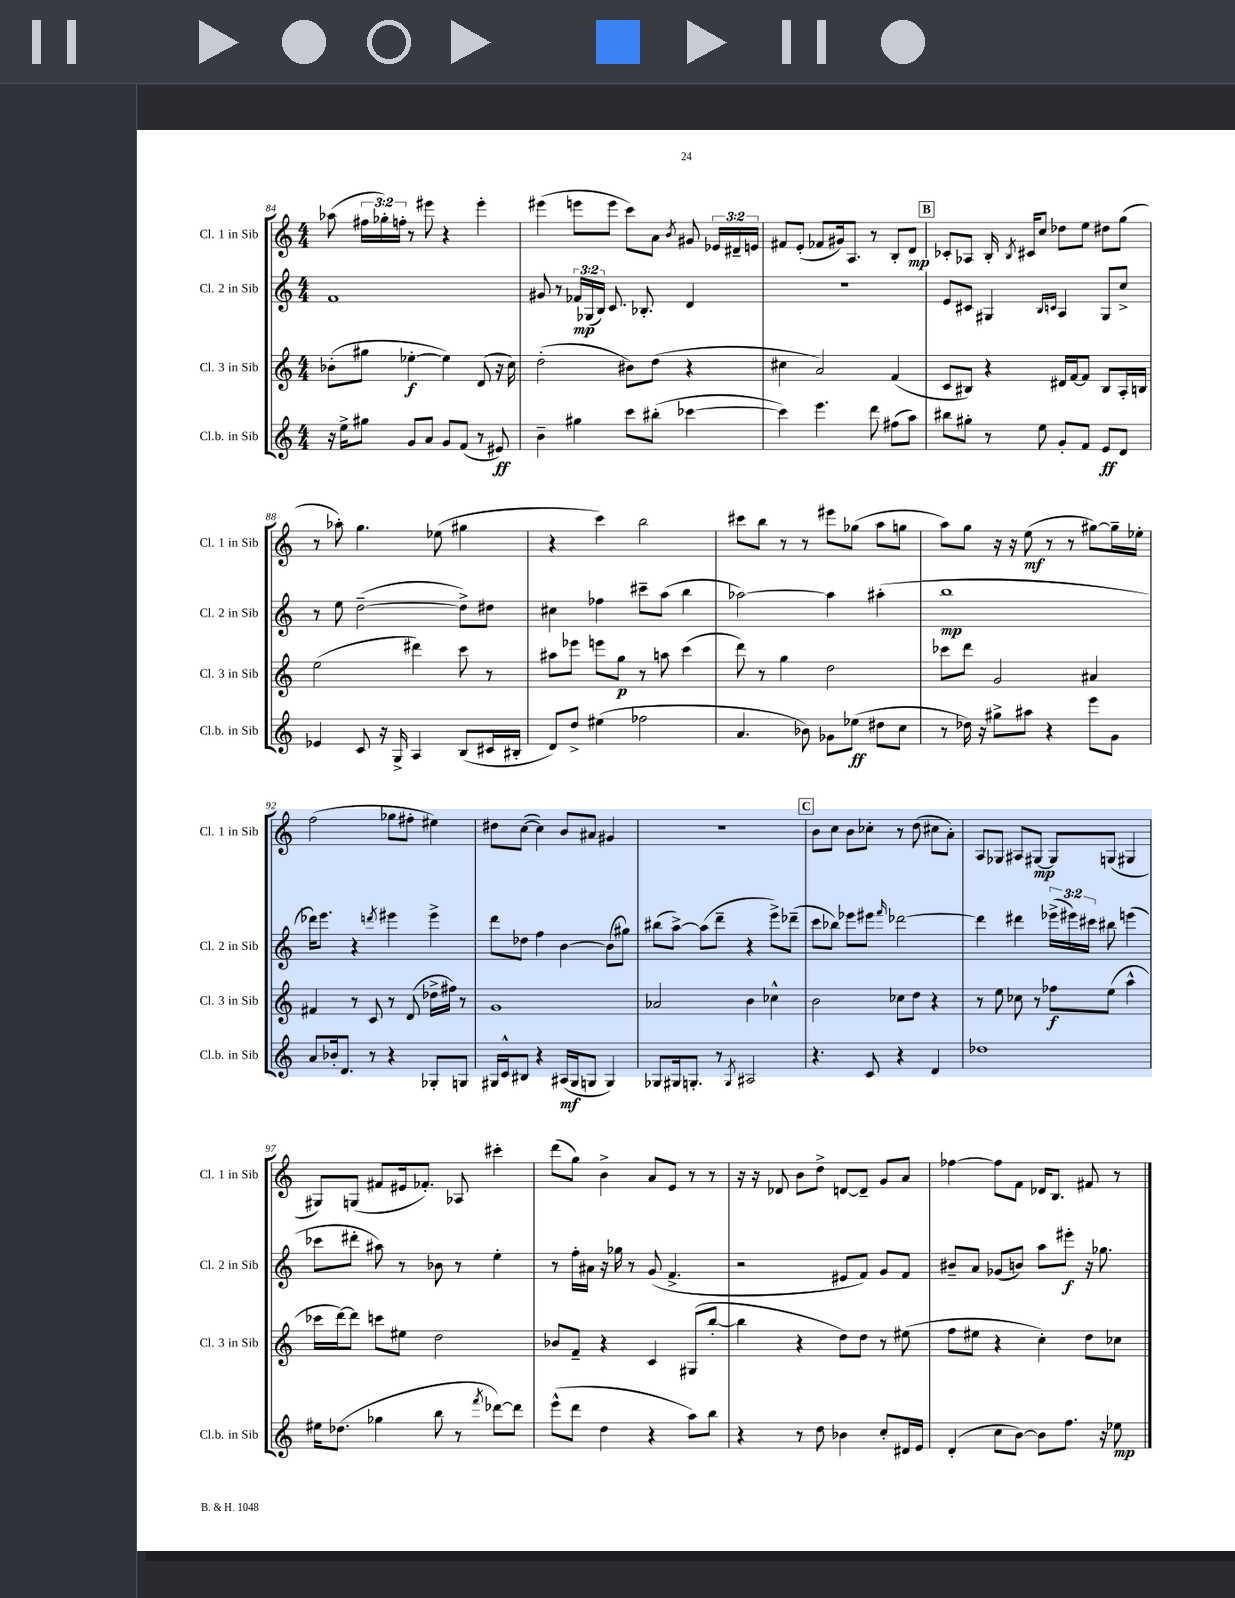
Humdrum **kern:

**kern	**kern	**kern	**kern
*staff4	*staff3	*staff2	*staff1
*clefG2	*clefG2	*clefG2	*clefG2
*k[]	*k[]	*k[]	*k[]
*M4/4	*M4/4	*M4/4	*M4/4
16r	(8b-'\L	1f	(8aa-\
16ee^\LK	.	.	.
8gg#\J	8gg#\J	.	24ff#\LL
.	.	.	24gg-'\)
.	.	.	24ff'\JJ
8g/L	[4ee-'\	.	8r
8a/J	.	.	8eee#\
8g/L	4ee-\])	.	4r
(8f/J	.	.	.
8r	(8d/	.	4eee#'\
8e#/)	16r	.	.
.	16cc\)	.	.
=	=	=	=
4b~\	(2dd'\	8g#/	(4eee#\
.	.	8r	.
4gg#\	.	24f-/LL	8eee\L
.	.	(24G-/	.
.	.	24B/JJ)	.
.	.	8.c/	8eee\J
8ccc\L	8b#\L)	.	8ccc\L)
.	.	8.B-'/	.
(8bb#'\J	(8dd\J	.	8a\J
.	.	.	8qb/
[4ccc-\	4r	4d/	8g#/
.	.	.	24e-/LL
.	.	.	24d#~/
.	.	.	24e/JJ
=	=	=	=
4ccc-\])	4cc#\	1r	8f#/L
.	.	.	(8e'/J
4.eee\	2a/)	.	8f-/L
.	.	.	16g#/k)
.	.	.	8.A/J
8ddd\	.	.	8r
(8ff#\L	(4f/	.	8B'/L
8aa\J)	.	.	8d/J
=	=	=	=
8bb#\L	8c/L	8e/L	8c-'/L
8gg#'\J	8B#/J)	8c#/J	8A-/J
8r	4r	4G#/	16B'/
.	.	.	8qB/
.	.	.	16c#/LK
8ee\	.	.	8cc/J
.	.	16qqB/LL	.
.	.	16qqc/JJ	.
8g'/L	16d#/LL	4A/	8dd-\L
.	[16f/J	.	.
8f/J	8f/]J	.	8ee\J
8e/L	8B#/L	8G#/L	8dd#\L
8d/J	16A'/L	8cc^/J	(8gg\J
.	16B/JJ	.	.
=	=	=	=
4e-/	(2ee\	8r	8r
.	.	8ee\	8aa-'\)
8c/	.	([2dd~\	4.gg\
16r	.	.	.
16G^/	.	.	.
4A/	4ddd#\)	.	.
.	.	.	(8ee-\
(8B/L	8ccc\	8dd^\]L)	4gg#\
16c#/L	8r	8dd#\J	.
16B#'/JJ	.	.	.
=	=	=	=
8d/L)	8aa#\L	4cc#\	4r
8dd^/J	8eee-\J	.	.
(4ee#\	8eee\L	4ff-\	4ccc\)
.	8gg\J	.	.
2ff-\	8r	8ccc#~\L	2bb\
.	8aa\	(8aa\J	.
.	(4ccc\	4bb\	.
=	=	=	=
4.a/	8ddd\)	[2aa-\)	8ccc#\L
.	8r	.	8bb\J
.	4gg\	.	8r
8b-\)	.	.	8r
8g-\L	2dd\	4aa-\]	8eee#\L
(8ee-\J	.	.	(8gg-\J
8dd#\L	.	(4aa#'\	8aa\L
8cc\J	.	.	8gg\J
=	=	=	=
8r	8ccc-\L	1bb	8aa\L)
16dd-\)	8ddd\J	.	8gg\J
16r	.	.	.
8gg#^\L	2g/	.	16r
.	.	.	16r
8aa#\J	.	.	(8ee\
4r	.	.	8r
.	.	.	8r
8eee\L	4a#/	.	[8gg#\L)
8g\J	.	.	16gg#~\]L
.	.	.	16ee-'\JJ
=	=	=	=
8a/L	4f#/	16ddd-\LK)	(2ff\
.	.	8.eee\J	.
16b-'/k	.	.	.
8.d/J	.	.	.
.	8r	4r	.
8r	8c/	.	.
.	.	8qddd/	.
4r	8r	4eee#\	8gg-\L
.	(8d/	.	8ff#'\J
8G-'/L	16dd-^\LL	4eee#^\	4ee#\)
.	16ff#\JJ)	.	.
8G/J	8r	.	.
=	=	=	=
16G#/LL	1g	8ddd\L	8dd#\L
16c^^/J	.	.	.
8B#/J	.	8dd-\J	([8cc\J
4r	.	4ff\	4cc\])
(16A#/LL	.	[4b\	8b/L
16G#/J	.	.	.
8G/J	.	.	8a#/J
4G/)	.	(8b\]L	4g#/
.	.	8gg#\J)	.
=	=	=	=
8G-/L	2a-/	(8bb#\L	1r
16G#/k	.	[8aa^\J)	.
8.G'/J	.	.	.
.	.	(8aa\]L	.
8r	.	8ddd~\J	.
8qG/	.	.	.
2A#/	4b\	4r	.
.	4cc-^^\	8eee^\L)	.
.	.	(8ddd-~\J	.
=	=	=	=
4.r	2b\	8ccc\L	8b\L
.	.	8bb-\J)	8cc\J
.	.	8eee-\L	8b\L
8c/	.	8eee#\J	8cc-'\J
.	.	16qqfff/	.
4r	8cc-\L	[2ddd-\	8r
.	8dd\J	.	(8dd\
4d/	4r	.	8cc#\L
.	.	.	8a'\J)
=	=	=	=
1dd-	8r	4ddd-\]	8A/L
.	8ee\	.	8G-/J
.	8cc-\	4ddd#\	8A#/L
.	8r	.	[8G#/J
.	8ff-\L	(24eee-^\LL	8G#/]L
.	.	24eee#\)	.
.	.	24ccc#\JJ	.
.	(8ee\J	8bb#\	(8G/J
.	4aa^^\	(4eee\	4G#/
=	=	=	=
16ee#\LK	16ccc-\LL	8ccc-\L	8G#/L)
(8.dd-\J	[16ddd\J)	.	.
.	8ddd\]J	8ddd#'\J	(8G/J
4gg-\	8ccc\L	8aa#\)	8f#/L
.	8ee#\J	8r	16e#/k
.	.	.	8.f-'/J)
8bb\	2dd\	8b-\	.
8r	.	8r	8A-/
8qfff/	.	.	.
[8ddd-\L)	.	4ee'\	4ccc#'\
8ddd-\]J	.	.	.
=	=	=	=
(8eee^^\L	8b-/L	8r	(8ddd\L
8ddd\J	8f~/J	16ff'\LL	8gg\J)
.	.	16a#\JJ	.
4dd\	4r	16r	4b^\
.	.	16gg-\	.
.	.	8r	.
4r	4c/	(8g/	8a/L
.	.	4.f^/	8e/J
8aa\L)	(8G#/L	.	8r
8bb\J	[8bb'/J	.	8r
=	=	=	=
4r	4bb\]	2r	16r
.	.	.	16r
.	.	.	8d-/
8r	4r	.	8b\L
8dd\	.	.	8dd^\J
4b-\	8dd\L)	8e#/L	[8d/L
.	8dd\J	8f/J)	8d~/]J
8cc'/L	8r	8g/L	8g/L
16d#/L	(8ee#\	8f/J	8a/J
16e/JJ	.	.	.
=	=	=	=
(4d'/	8ff\L	8b#~/L	[4ff-\
.	8ee#\J	8a/J	.
8cc\L	4r	(8g-/L	8ff-\]L
[8b\J)	.	8b/J)	8f\J
8b\]L	4cc'\)	8aa\L	16d-/LK
.	.	.	8.B/J
8.ff\J	.	8eee#'\J	.
.	8dd\L	16r	8f#/
16r	.	8.gg-\	.
8ee-\	8cc-\J	.	8r
==	==	==	==
*-	*-	*-	*-
